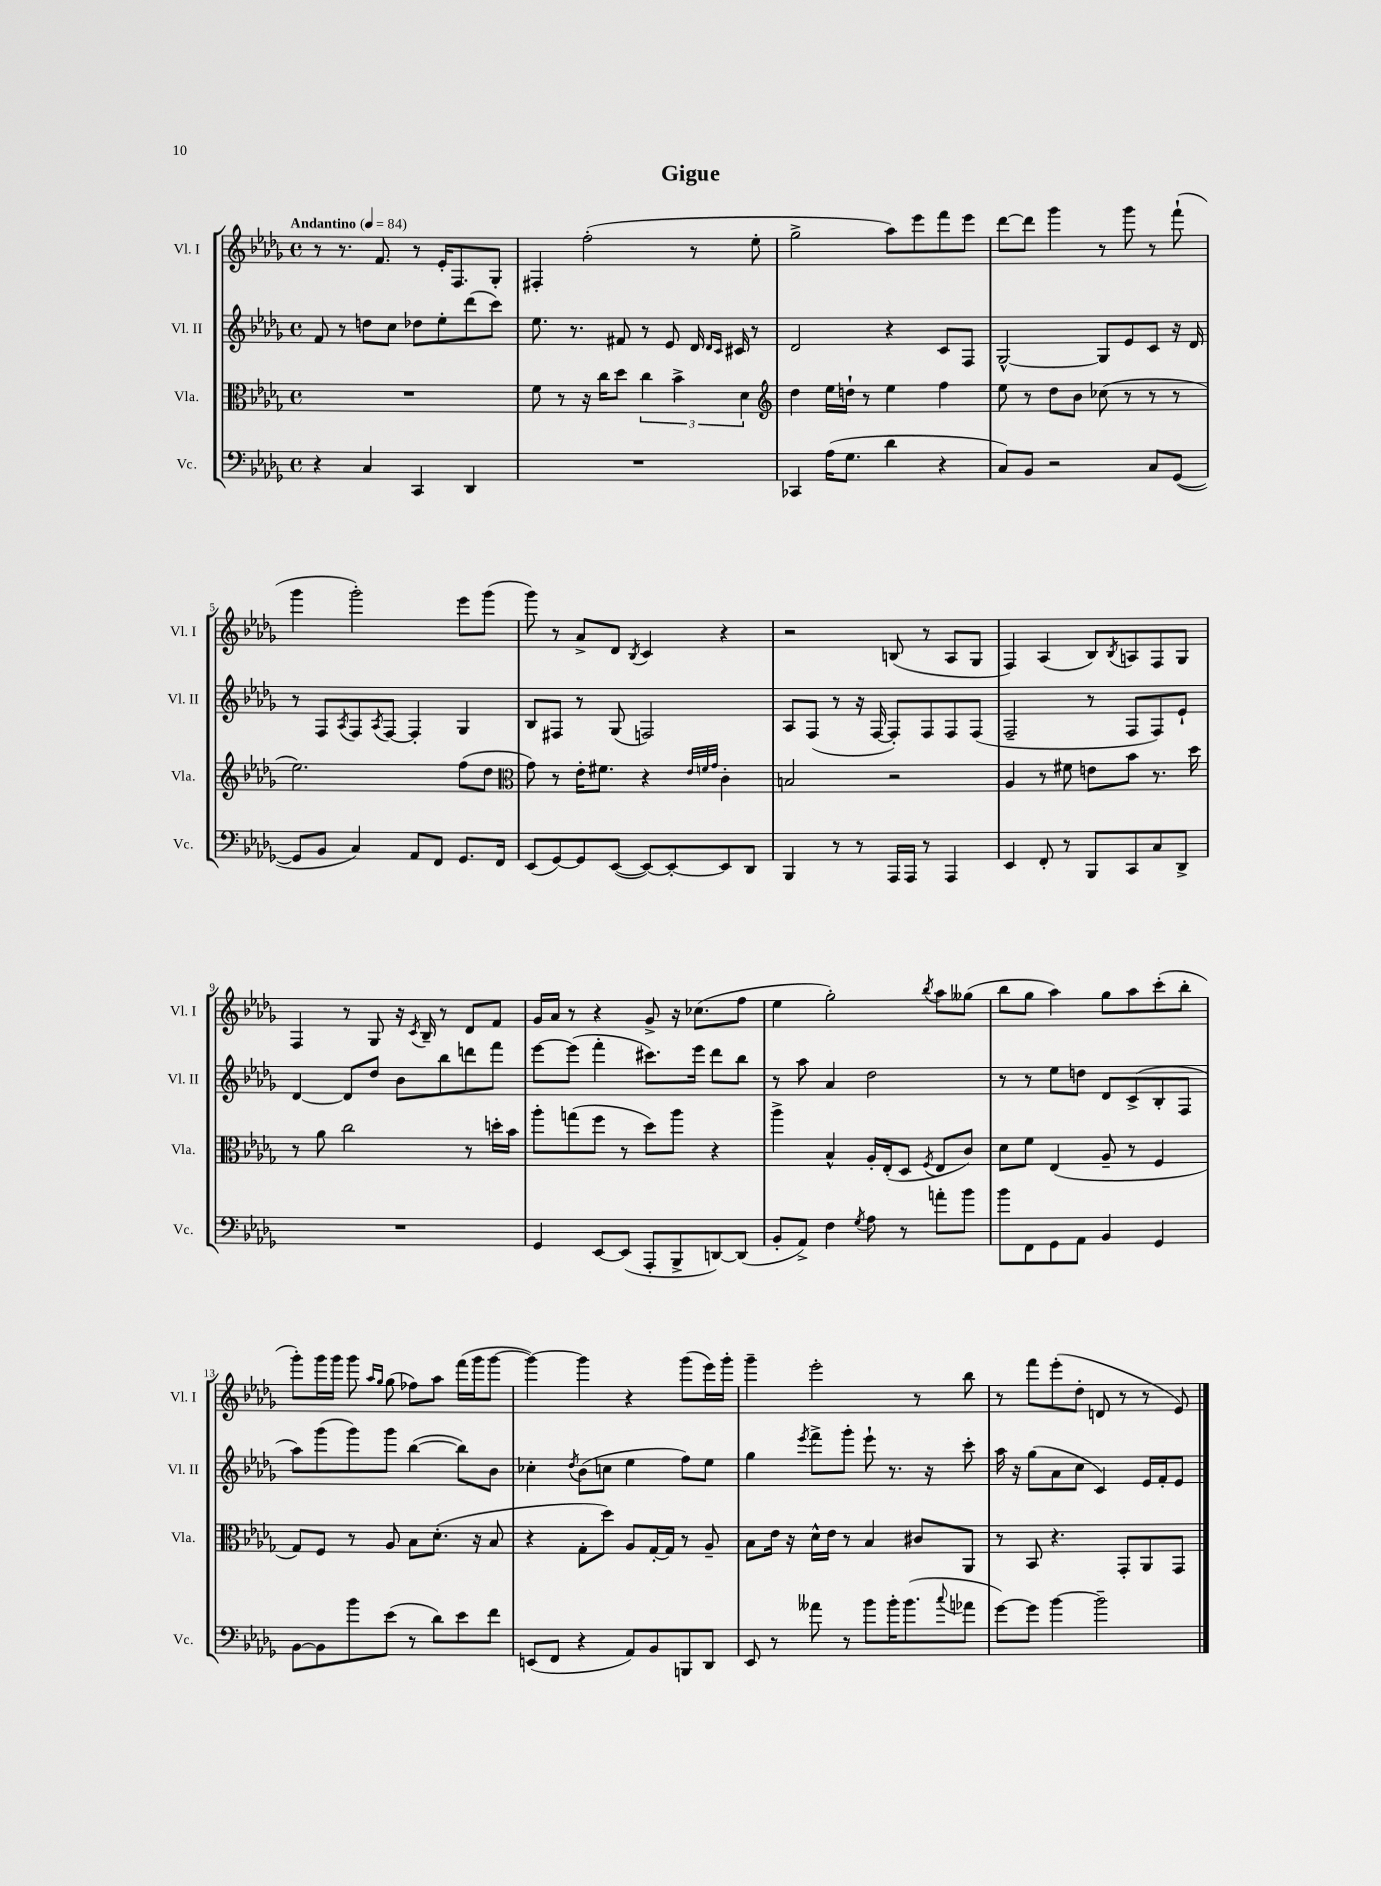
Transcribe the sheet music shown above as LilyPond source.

\header { title = "Gigue" }
<<
\new StaffGroup <<
\new Staff = "s0" \with { instrumentName = "Vl. I" shortInstrumentName = "Vl. I" } {
    \clef treble \key des \major \defaultTimeSignature \time 4/4 \tempo "Andantino" 4 = 84
    r8 r8. f'8. r8 ees'16-. f8. ges8-. |
    fis4-. f''2-.( r8 ees''8-. |
    ges''2-> aes''8) ees'''8 f'''8 ees'''8 |
    des'''8~ des'''8 ges'''4 r8 ges'''8 r8 f'''8-!( |
    ges'''4 ges'''2-.) ees'''8 ges'''8( |
    ges'''8) r8 aes'8-> des'8 \acciaccatura { bes8 } c'4 r4 |
    r2 b8( r8 aes8 ges8 |
    f4) aes4( bes8) \acciaccatura { bes8 } a8 f8 ges8 |
    f4 r8 ges8 r16 \acciaccatura { c'8 } bes16-- r8 des'8 f'8 |
    ges'16 aes'16 r8 r4 ges'8-> r16 ces''8.( f''8 |
    ees''4 ges''2-.) \acciaccatura { bes''8 } aes''8 geses''8( |
    bes''8 ges''8 aes''4) ges''8 aes''8 c'''8-.( bes''8-. |
    ges'''8-.) ges'''16 ges'''16 ges'''8 \grace { aes''16 ges''16 } ges''8( fes''8) aes''8 f'''16( ges'''16 ges'''8~ |
    ges'''4~) ges'''4 r4 ges'''8( ees'''16) ges'''16-. |
    ges'''4-- ees'''2-. r8 bes''8 |
    r8 f'''8 ees'''8-.( des''8-. d'8 r8 r8 ees'8) \bar "|." |
}
\new Staff = "s1" \with { instrumentName = "Vl. II" shortInstrumentName = "Vl. II" } {
    \clef treble \key des \major \defaultTimeSignature \time 4/4
    f'8 r8 d''8 c''8 des''8 ees''8-. des'''8( c'''8) |
    ees''8. r8. fis'8 r8 ees'8 des'16 \grace { des'16 c'16 } cis'16 r8 |
    des'2 r4 c'8 f8 |
    ges2~-^ ges8 ees'8 c'8 r16 des'16 |
    r8 f8 \acciaccatura { aes8 } f8 \acciaccatura { aes8 } f8~ f4-. ges4 |
    bes8 fis8 r8 ges8( f2) |
    aes8 f8( r8 r16 f16~ f8-.) f8 f8 f8( |
    f2-- r8 f8 f8) ees'8-! |
    des'4~ des'8 des''8 bes'8 bes''8 d'''8 f'''8 |
    ees'''8~ ees'''8( f'''4-. cis'''8.) ees'''16 des'''8 bes''8 |
    r8 aes''8 aes'4 des''2 |
    r8 r8 ees''8 d''8 des'8 c'8->( bes8-. f8 |
    aes''8) ges'''8( ges'''8) ges'''8 bes''4~( bes''8) bes'8 |
    ces''4-. \acciaccatura { des''8 } bes'8( c''8 ees''4 f''8) ees''8 |
    ges''4 \acciaccatura { ees'''8 } f'''8-> ges'''8-. ees'''8-! r8. r16 c'''8-. |
    aes''16 r16 ges''8( aes'8 c''8 c'4) ees'16 f'16-. ees'8 \bar "|." |
}
\new Staff = "s2" \with { instrumentName = "Vla." shortInstrumentName = "Vla." } {
    \clef alto \key des \major \defaultTimeSignature \time 4/4
    R1 |
    f'8 r8 r16 c''16 des''8 \tuplet 3/2 { c''4 bes'4-> des'4 } |
    \clef treble des''4 ees''16 d''16-! r8 ees''4 f''4 |
    ees''8 r8 des''8 bes'8 ces''8( r8 r8 r8 |
    ees''2.) f''8( des''8 |
    \clef alto ges'8) r8 ees'16-. fis'8. r4 \grace { ees'32 f'32 ges'32 } c'4-. |
    b2 r2 |
    aes4 r8 fis'8 e'8 bes'8 r8. des''16 |
    r8 aes'8 c''2 r8 d''16-. bes'16 |
    aes''8-. g''8( f''8 r8 des''8) aes''8 r4 |
    aes''4-> bes4-^ aes16-. ees16-.( des8 \acciaccatura { f8 } ees8 c'8) |
    des'8 f'8 ees4( aes8-- r8 f4 |
    ges8) f8 r8 aes8 bes8 des'8.-.( r16 bes8 |
    r4 ges8-. des''8) aes8 ges16~-. ges16 r8 aes8-- |
    bes8 ees'16 r16 des'16-^ ees'16 r8 bes4 cis'8 aes,8 |
    r8 bes,8 r4. ges,8-. aes,8 ges,8 \bar "|." |
}
\new Staff = "s3" \with { instrumentName = "Vc." shortInstrumentName = "Vc." } {
    \clef bass \key des \major \defaultTimeSignature \time 4/4
    r4 c4 c,4 des,4 |
    R1 |
    ces,4 aes16( ges8. des'4 r4 |
    c8) bes,8 r2 c8 ges,8~( |
    ges,8 bes,8 c4) aes,8 f,8 ges,8. f,16 |
    ees,8( ges,8~) ges,8 ees,8~( ees,8~) ees,8~-. ees,8 des,8 |
    bes,,4 r8 r8 aes,,16 aes,,16 r8 aes,,4 |
    ees,4 f,8-. r8 bes,,8 c,8 c8 des,8-> |
    R1 |
    ges,4 ees,8~ ees,8( aes,,8-. bes,,8-> d,8~) d,8( |
    bes,8-. aes,8->) f4 \acciaccatura { ges8 } aes8 r8 a'8-. bes'8 |
    bes'8 f,8 ges,8 aes,8 bes,4 ges,4 |
    bes,8~ bes,8 bes'8 ees'8( r8 des'8) ees'8 f'8 |
    e,8( f,8 r4 aes,8) bes,8 b,,8 des,8 |
    ees,8 r8 aeses'8 r8 bes'8 bes'16-. bes'8.( \appoggiatura { c''8 } aes'8 |
    ges'8~) ges'8 bes'4~ bes'2-- \bar "|." |
}
>>
>>
